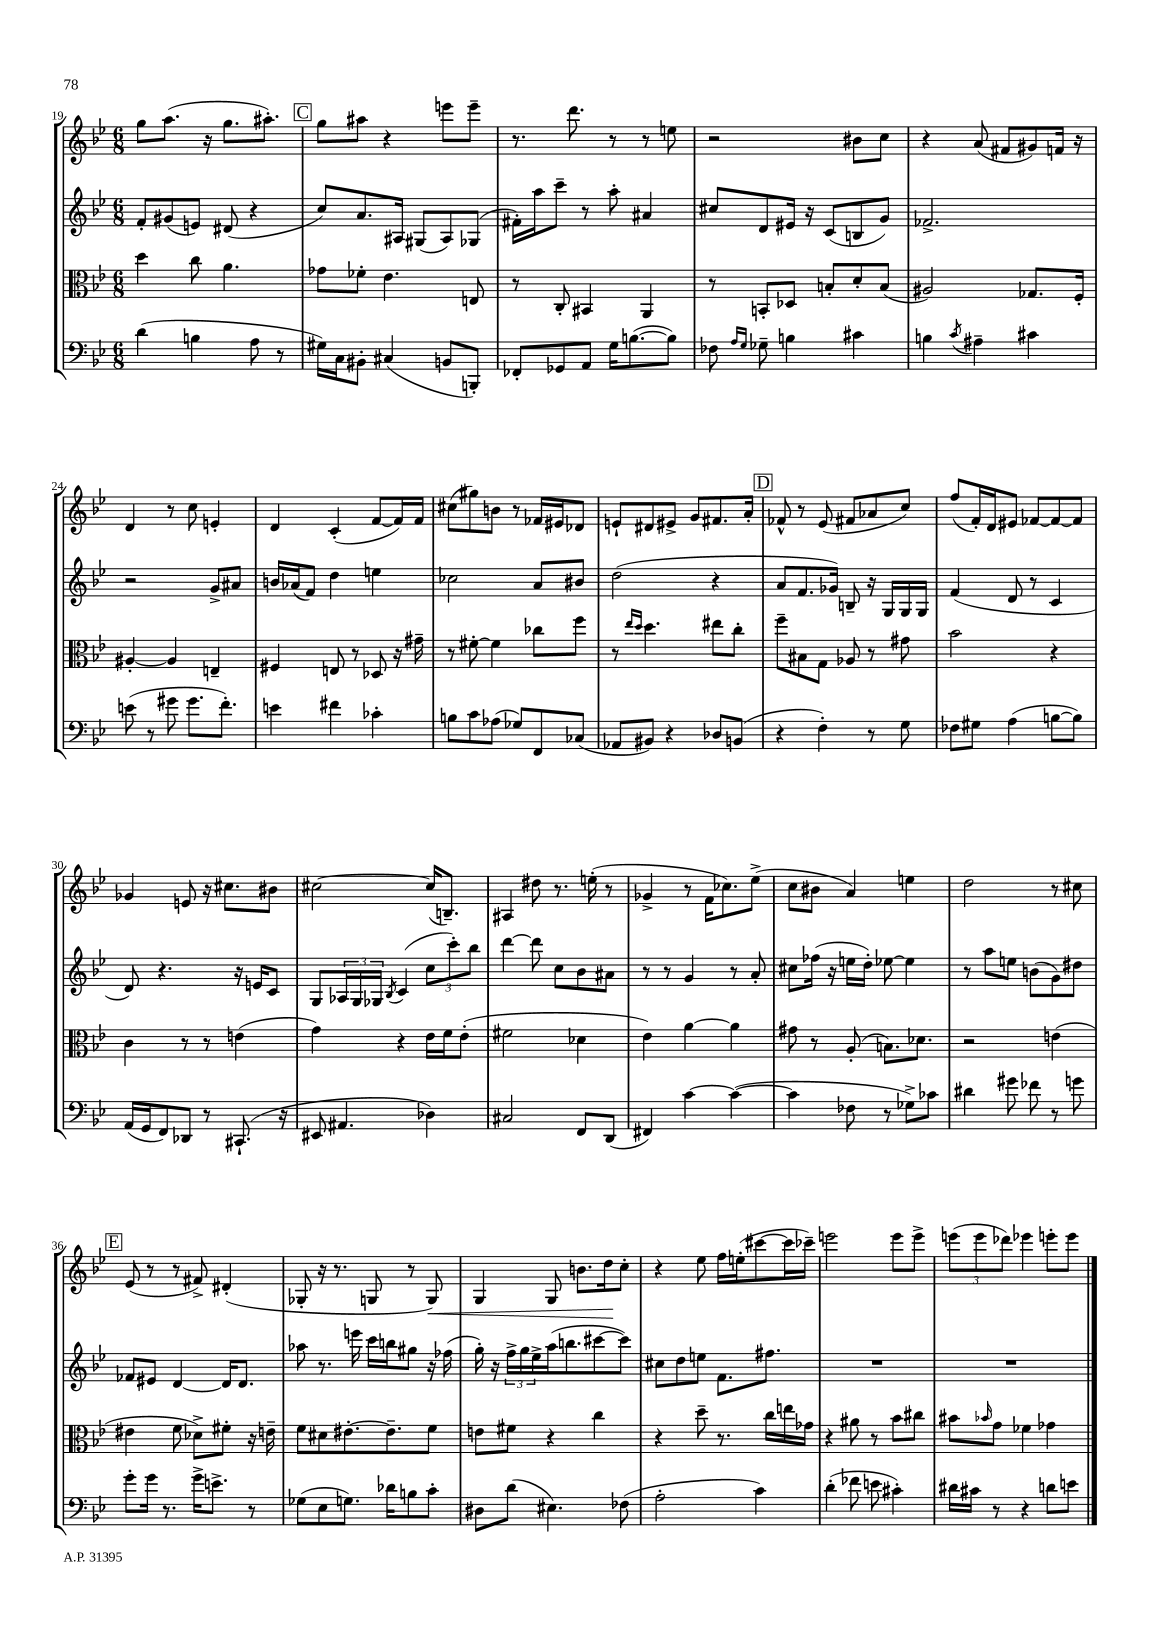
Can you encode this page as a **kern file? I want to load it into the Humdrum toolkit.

**kern	**kern	**kern	**kern	**dynam
*part4	*part3	*part2	*part1	*part1
*staff4	*staff3	*staff2	*staff1	*staff1
*clefF4	*clefC3	*clefG2	*clefG2	*
*k[b-e-]	*k[b-e-]	*k[b-e-]	*k[b-e-]	*
*M6/8	*M6/8	*M6/8	*M6/8	*
=19	=19	=19	=19	=19
(4d\	4dd\	8f'/L	8gg\L	.
.	.	(8g#X/	(8.aa\J	.
4Bn\	8cc\	8en/J)	.	.
.	.	.	16r	.
.	4.a\	(8d#X/	8.gg\L	.
8A\	.	4r	.	.
.	.	.	8.aa#X'\J)	.
8r	.	.	.	.
!!LO:REH:place=s1:t=C
=20	=20	=20	=20	=20
16G#X\LL)	8g-X\L	8cc/L)	8gg\L	.
16C\J	.	.	.	.
8BB#X'\J	8f-X'\J	8.a/	8aa#X\J	.
(4C#X/	4.e-\	.	4r	.
.	.	16A#X/Jk	.	.
.	.	(8G#X/L	.	.
8BBn/L	.	8A#/)	8eeen\L	.
8BBBn'/J)	8En/	(8G-X/J	8eee~\J	.
=21	=21	=21	=21	=21
8FF-X'/L	8r	16f#X'\LL)	8.r	.
.	.	16aa\J	.	.
8GG-X/	8C'/	8ccc~\J	.	.
.	.	.	8.ddd\	.
8AA/J	4BB#X/	8r	.	.
16G\KL	.	8aa'\	8r	.
([8.Bn\	.	.	.	.
.	4AA/	4a#X/	8r	.
8B\J])	.	.	8een\	.
=22	=22	=22	=22	=22
8F-X\	8r	8cc#X/L	2r	.
16qqA/LL	.	.	.	.
16qqG/JJ	.	.	.	.
8G-X~\	8BBn'/L	8d/	.	.
4Bn\	8D-X/J	16e#X/Jk	.	.
.	.	16r	.	.
.	8Bn'/L	(8c/L	.	.
4c#X\	8d'/	8Bn/	8b#X\L	.
.	(8B/J	8g/J)	8cc\J	.
=23	=23	=23	=23	=23
4Bn\	2A#X/)	2.f-X^/	4r	.
8qc/	.	.	.	.
4A#X~\	.	.	(8a/	.
.	.	.	8f#X/L	.
4c#X\	8.G-X/L	.	8g#X/)	.
.	.	.	16fn/Jk	.
.	16F'/Jk	.	16r	.
!!LO:LB:g=z
=24	=24	=24	=24	=24
(8en\	[4A#X'/	2r	4d/	.
8r	.	.	.	.
8g#X\	4A#/]	.	8r	.
8.g#\L	.	.	8cc\	.
.	4En~/	8g^/L	4en'/	.
8.f'\J)	.	.	.	.
.	.	8a#X/J	.	.
=25	=25	=25	=25	=25
4en\	4F#X/	16bn/LL	4d/	.
.	.	(16a-X/J	.	.
.	.	8f/J)	.	.
4f#X\	8En/	4dd\	(4c'/	.
.	8r	.	.	.
4c-X'\	8D-X/	4een\	[8f/L	.
.	16r	.	16f/L])	.
.	16g#X~\	.	16f/JJ	.
=26	=26	=26	=26	=26
8Bn\L	8r	2cc-X\	(8cc#X\L	.
8c\	[8f#X'\	.	8gg#X\)	.
(8A-X\J	4f#\]	.	8bn\J	.
8G-X/L)	.	.	8r	.
8FF/	8cc-X\L	8a/L	16f-X/LL	.
.	.	.	16e#X/J	.
(8C-X/J	8ff\J	8b#X/J	8d-X/J	.
=27	=27	=27	=27	=27
8AA-X/L	8r	(2dd\	8en`/L	.
.	16qqee-/LL	.	.	.
.	16qqdd/JJ	.	.	.
8BB#X/J)	4.dd\	.	8d#X/	.
4r	.	.	8e#X^/J	.
.	.	.	8g/L	.
8D-X/L	8ee#X\L	4r	8.f#X/	.
(8BBn/J	8cc'\J	.	.	.
.	.	.	16a'/Jk	.
!!LO:REH:place=s1:t=D
=28	=28	=28	=28	=28
4r	8ff~\L	8a/L	8f-X^^/	.
.	8B#X\	8.f/	8r	.
4F'\)	8G\J	.	(8e-/	.
.	.	16g-X/Jk)	.	.
.	8A-X/	8Bn~/	8f#X/L	.
8r	8r	16r	8a-X/	.
.	.	16G/LL	.	.
8G\	8g#X\	16G/	8cc/J)	.
.	.	16G/JJ	.	.
=29	=29	=29	=29	=29
8F-X\L	2b-\	(4f/	(8ff/L	.
8G#X\J	.	.	16f'/L)	.
.	.	.	16d/J	.
(4A\	.	8d/	8e#X/J	.
.	.	8r	[8f-X/L	.
[8Bn\L	4r	4c/	8f-/_	.
8B\J])	.	.	8f-/J]	.
!!LO:LB:g=z
=30	=30	=30	=30	=30
(16AA/LL	4c\	8d/)	4g-X/	.
16GG/J	.	.	.	.
8FF/)	.	4.r	.	.
8DD-X/J	8r	.	8en/	.
8r	8r	.	16r	.
.	.	.	8.cc#X\L	.
(8.CC#X`/	(4en\	16r	.	.
.	.	16en/KL	.	.
.	.	8c/J	8b#X\J	.
16r	.	.	.	.
=31	=31	=31	=31	=31
8EE#X/	4g\)	8G/L	[2cc#X\	.
4.AA#X/	.	24A-X/L	.	.
.	.	24G/	.	.
.	.	24G-X/JJ	.	.
.	.	8qB-/	.	.
.	4r	(4c/	.	.
4D-X\)	16e-\LL	12cc\L	(16cc#/KL]	.
.	16f\J	.	8.Bn~/J)	.
.	.	12ccc'\)	.	.
.	(8e-'\J	.	.	.
.	.	12bb-\J	.	.
=32	=32	=32	=32	=32
2C#X/	2f#X\	[4ddd\	4A#X/	.
.	.	8ddd\]	8dd#X\	.
.	.	8cc\L	8.r	.
8FF/L	4d-X\	8b-\	.	.
.	.	.	(16een'\	.
(8DD/J	.	8a#X\J	8r	.
=33	=33	=33	=33	=33
4FF#X/)	4e-\)	8r	4g-X^/	.
.	.	8r	.	.
[4c\	[4a\	4g/	8r	.
.	.	.	16f\KL	.
.	.	.	8.cc-X\)	.
(4c\_	4a\]	8r	.	.
.	.	8a'/	(8ee-^\J	.
=34	=34	=34	=34	=34
4c\]	8g#X\	8cc#X\L	8cc\L	.
.	8r	(16ff-X\Jk	8b#X\J	.
.	.	16r	.	.
8F-X\	(8A'/	16een\LL	4a/)	.
.	.	16dd'\JJ)	.	.
8r	8.Bn\L)	[8ee-X\	.	.
8G-X^\L)	.	4ee-\]	4een\	.
.	8.d-X\J	.	.	.
8c-X\J	.	.	.	.
=35	=35	=35	=35	=35
4d#X\	2r	8r	2dd\	.
.	.	8aa\L	.	.
8g#X\	.	8een\J	.	.
8f-X\	.	(8bn\L	.	.
8r	(4en\	8g\)	8r	.
8gn\	.	8dd#X\J	8cc#X\	.
!!LO:LB:g=z
!!LO:REH:place=s1:t=E
=36	=36	=36	=36	=36
8g'\L	4e#X\	8f-X/L	(8e-/	.
16g\Jk	.	8e#X/J	8r	.
8.r	.	.	.	.
.	8f\	[4d/	8r	.
16g^\KL	8d-X^\L)	.	8f#X^/)	.
8.en^\J	.	.	.	.
.	8f#X'\J	16d/KL]	(4d#X'/	.
.	.	8.d/J	.	.
8r	16r	.	.	.
.	16en~\	.	.	.
=37	=37	=37	=37	=37
(8G-X\L	8f\L	8aa-X\	8G-X'/	.
8E-\	8d#X\	8.r	16r	.
.	.	.	8.r	.
8.Gn\J)	[8.e#X'\	.	.	.
.	.	16eeen\	.	.
.	.	16ccc\LL	8Gn/	.
16d-X\KL	8.e#~\]	16bbn\J	.	.
8Bn\	.	8gg#X\J	8r	.
!	!	!	!	!LO:HP:b
8c'\J	8f\J	16r	8G/)	<
.	.	(16ff-X\	.	.
=38	=38	=38	=38	=38
8D#X\L	8en\L	16gg'\)	4G/	.
.	.	16r	.	.
(8d\J	8f#X\J	24ff^\LL	.	.
.	.	24gg\	.	.
.	.	24ee-^\	.	.
4.E#X\)	4r	(16aa\J	8G/	.
.	.	8.bbn\	.	.
.	.	.	8.bn\L	.
.	4cc\	[8ccc#X\	.	.
.	.	.	16dd\k	.
(8F-X\	.	8ccc#\J])	8cc'\J	[
=39	=39	=39	=39	=39
2A'\	4r	8cc#X\L	4r	.
.	.	8dd\	.	.
.	8dd~\	8een\J	8ee-\	.
.	8.r	8.f\L	16ff\LL	.
.	.	.	(16een'\J	.
4c\)	.	.	[8ccc#X\	.
.	16cc\LL	8.ff#X\J	.	.
.	16een\	.	16ccc#\L]	.
.	16g-X\JJ	.	16ccc-X~\JJ)	.
=40	=40	=40	=40	=40
(4d'\	4r	2.r	2eeen\	.
8f-X\	8a#X\	.	.	.
8en\	8r	.	.	.
4c#X'\)	8b-\L	.	8eee\L	.
.	8cc#X\J	.	8eee^\J	.
=41	=41	=41	=41	=41
16d#X\LL	8b#X\L	2.r	(12eeen\L	.
16c#X\JJ	.	.	.	.
.	.	.	12eee\	.
.	16qqb-X/	.	.	.
8r	8g\J	.	.	.
.	.	.	12ddd-X\J)	.
4r	4f-X\	.	4eee-X\	.
8dn\L	4g-X\	.	8eeen'\L	.
8en\J	.	.	8eee\J	.
==	==	==	==	==
*-	*-	*-	*-	*-
